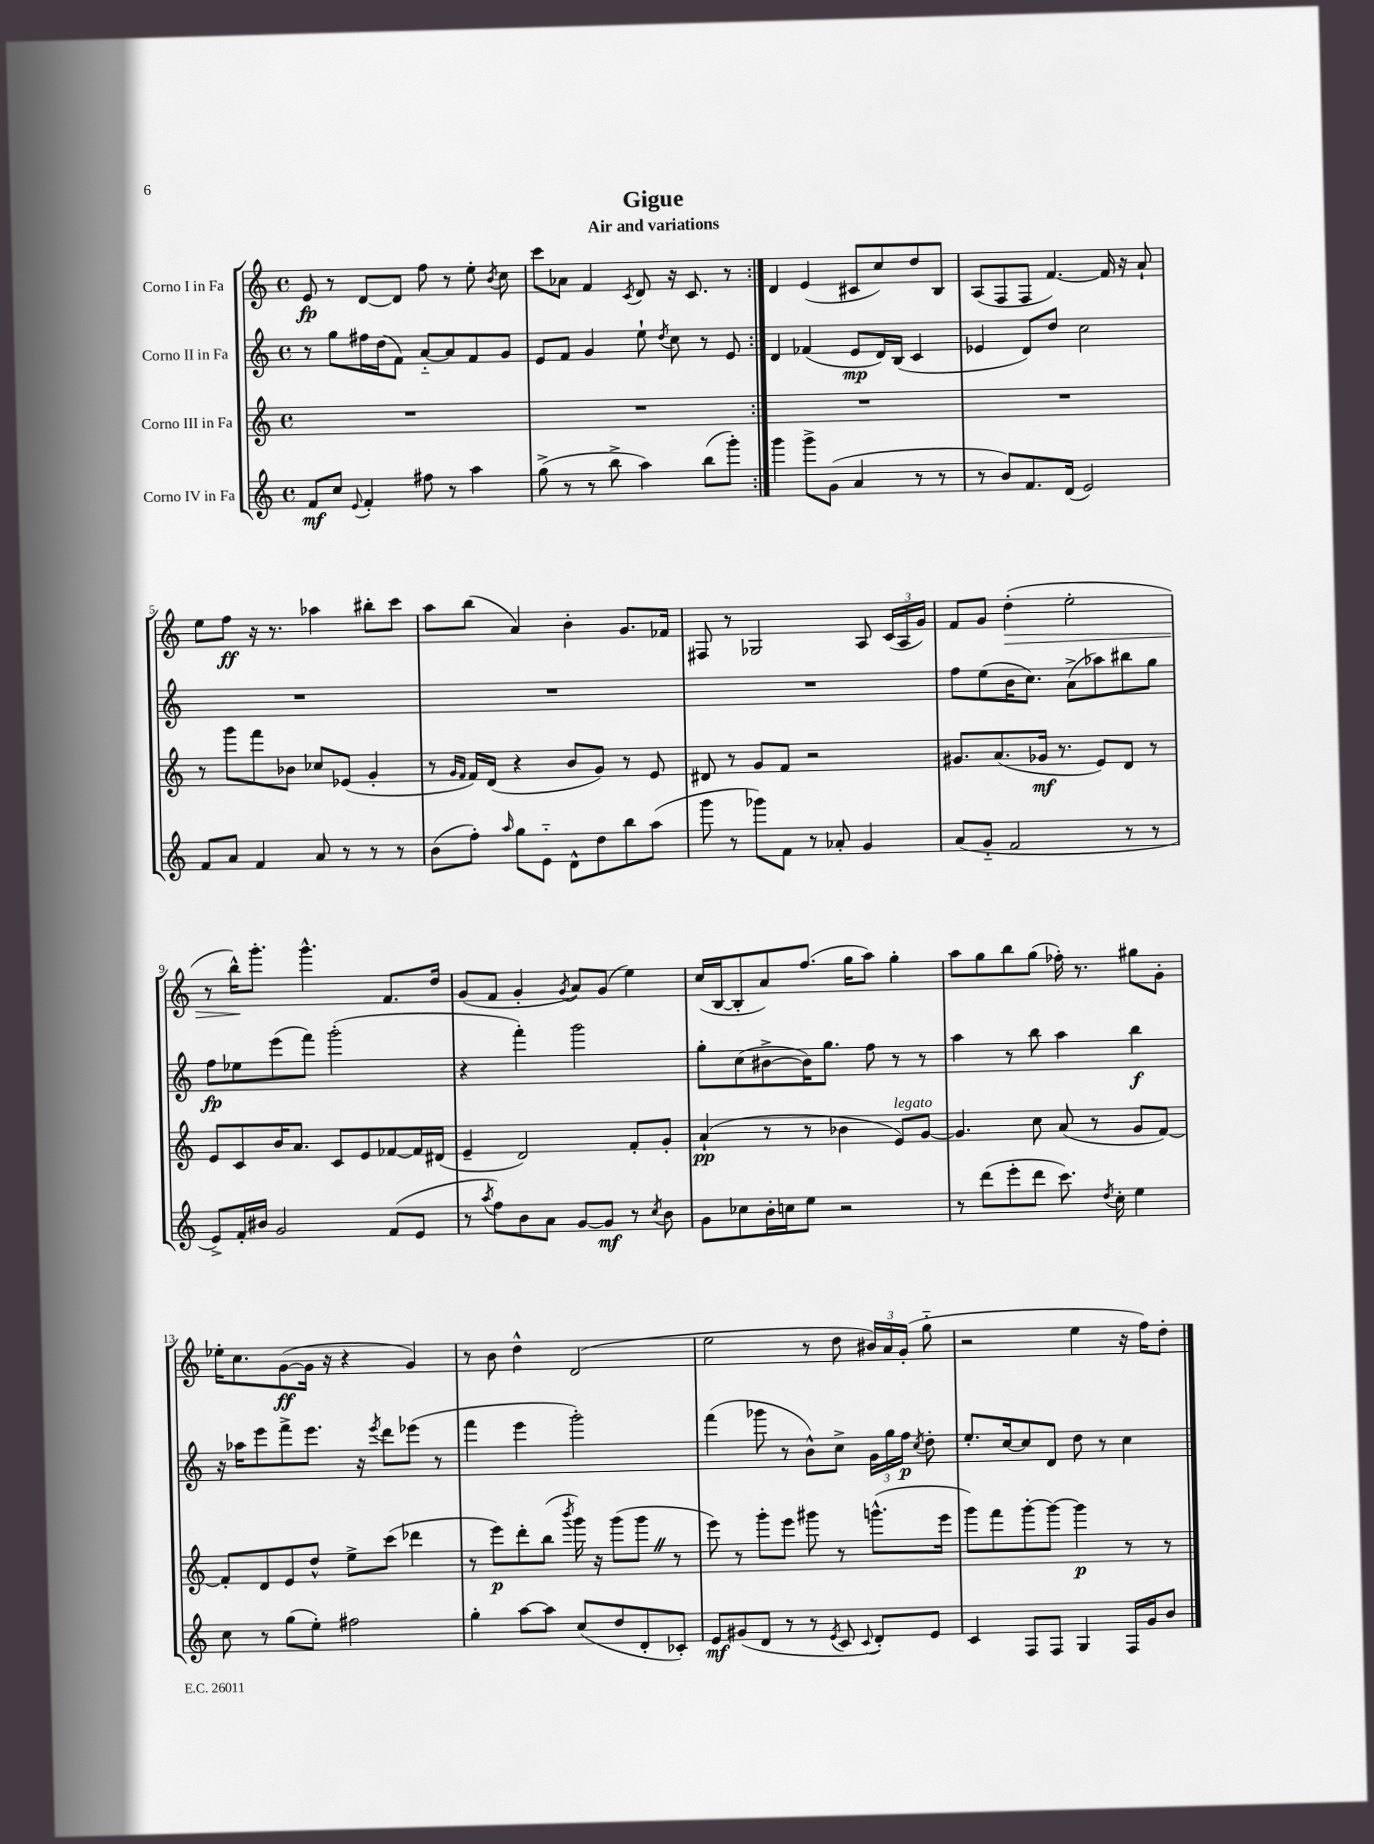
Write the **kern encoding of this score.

**kern	**kern	**kern	**kern
*staff4	*staff3	*staff2	*staff1
*clefG2	*clefG2	*clefG2	*clefG2
*k[]	*k[]	*k[]	*k[]
*M4/4	*M4/4	*M4/4	*M4/4
*met(c)	*met(c)	*met(c)	*met(c)
8f	1r	8r	8e
8cc	.	8gg	8r
8qqe	.	.	.
4f'	.	16ff#	[8d
.	.	(16dd	.
.	.	8f)	8d]
8ff#	.	[8a'~	8ff
8r	.	8a]	8r
4aa	.	8f	8ee'
.	.	.	8qb
.	.	8g	8cc
=	=	=	=
(8gg^	1r	8e	8ccc
8r	.	8f	8a-
8r	.	4g	4f
8bb^	.	.	.
.	.	.	8qc
4aa)	.	8ee`	8d
.	.	8qdd	.
.	.	8cc	16r
.	.	.	8.c
(8bb	.	8r	.
8ggg')	.	8e	8r
=:|!	=:|!	=:|!	=:|!
4ggg	1r	4d	4d
8ggg^	.	(4f-	(4e
(8g	.	.	.
4a	.	8e	8c#
.	.	16d)	8cc)
.	.	(16B	.
8r	.	4c	8dd
8r	.	.	8B
=	=	=	=
8r	1r	4e-	(8A
8b)	.	.	8F
8.f	.	8d)	8F
.	.	8dd	[4.f)
(16d	.	.	.
2e)	.	2cc	.
.	.	.	16f]
.	.	.	16r
.	.	.	8a`
=	=	=	=
8f	8r	1r	8ee
8a	8ggg	.	8ff
4f	8fff	.	16r
.	.	.	8.r
.	8b-	.	.
8a	8cc-	.	4aa-
8r	(8e-	.	.
8r	4g'	.	8bb#'
8r	.	.	8ccc
=	=	=	=
(8b	8r	1r	8aa
.	16qqg	.	.
.	16qqf	.	.
8ff')	16f)	.	(8bb
.	(16d	.	.
16qqaa	.	.	.
8gg	4r	.	4a)
8e'~	.	.	.
8d^^	8b	.	4b'
8dd	8g)	.	.
8bb	8r	.	8.g
(8aa	8e	.	.
.	.	.	16f-
=	=	=	=
8ggg	8d#	1r	8F#
8r	8r	.	8r
8ggg-)	8g	.	2G-
8f	8f	.	.
8r	2r	.	.
8a-'	.	.	.
4g	.	.	8A
.	.	.	(24c
.	.	.	24A
.	.	.	24g)
=	=	=	=
(8a	8.g#	8ff	8f
8g'~	.	(8ee	8g
.	(8.a	.	.
2f	.	16b	(4dd'
.	.	8.cc)	.
.	16g-	.	.
.	8.r	.	.
.	.	(8a^	2ee'
.	8e)	8aa-)	.
8r	8d	8bb#	.
8r	8r	8gg	.
=	=	=	=
8e^)	8e	8ff	8r
16f'	8c	8ee-	16bb^^)
16b#	.	.	8.ggg'
2g	16b	(8eee	.
.	8.a	.	.
.	.	8fff)	4.ggg^^
.	8c	(2ggg'	.
.	8e	.	.
(8f	[8f-	.	8.f
8e	16f-]	.	.
.	(16d#	.	16dd
=	=	=	=
8r	4e~	4r	(8g
8qaa	.	.	.
8ff)	.	.	8f
8b	2d)	4fff')	4g'
8a	.	.	.
.	.	.	8qg
[8g	.	2ggg	8a)
8g]	.	.	(8g
8r	8f'	.	4ee)
8qcc	.	.	.
8b	8g'	.	.
=	=	=	=
8g	(4a`	8gg'	(16cc
.	.	.	[16B
8cc-	.	(8cc	8B']
16b'	8r	[8b#^	8a)
16cc	.	.	.
8ee	8r	16b#])	(8.ff
.	.	8.gg	.
2r	4b-	.	.
.	.	.	16gg
.	.	8ff	8aa)
.	8e)	8r	4gg'
.	[8g	8r	.
=	=	=	=
8r	4.g]	4aa	8aa
(8ddd	.	.	8gg
8eee'	.	8r	8bb
8ddd	8cc	8bb	(8gg
8.ccc)	(8a	4aa	16ff-')
.	.	.	8.r
.	8r	.	.
8qdd	.	.	.
16cc'	.	.	.
4ee	8g	4bb	8gg#
.	[8f)	.	8g'
=	=	=	=
8cc	8f']	16r	16ee-'
.	.	16aa-	8.cc
8r	8d	8eee	.
(8gg	8e	8fff^	([8g
8ee')	8dd^^	8.eee	16g]
.	.	.	16r
2ff#	8ee^	.	4r
.	.	16r	.
.	.	8qeee	.
.	(8ccc	8ddd	.
.	4ddd-	(8eee-	4g)
.	.	8r	.
=	=	=	=
4gg'	8r	4fff	8r
.	8eee)	.	8b
[8aa	8ddd'	4eee	4dd^^
8aa]	(8bb	.	.
.	8qbbb	.	.
(8cc	16ggg)	2ggg')	(2d
.	16r	.	.
8dd	(8ggg	.	.
8d'	8ggg	.	.
8c-')	8r	.	.
=	=	=	=
8e	8eee)	(4fff	2ee
(8g#	8r	.	.
8d	8ggg'	8ggg-	.
8r	8eee	8r	.
8r	8ggg#	8b^^)	8r
8qe	.	.	.
8c	8r	8cc^	8dd
8qqc	.	.	.
8d')	(8.ggg^^	24g	24b#)
.	.	24gg	24a
.	.	24ff	(24g'
.	.	8qcc	.
8e	.	8dd'	8gg'~
.	16eee	.	.
=	=	=	=
4c	8ggg)	8.ee'	2r
.	8fff	.	.
.	.	[16cc	.
8F	[8ggg'	8cc]	.
8F	8ggg_	8d	.
4G	4ggg]	8dd	4ee
.	.	8r	.
16F	8r	4cc	16r
16g	.	.	16ff)
8b	8r	.	8dd'
==	==	==	==
*-	*-	*-	*-
